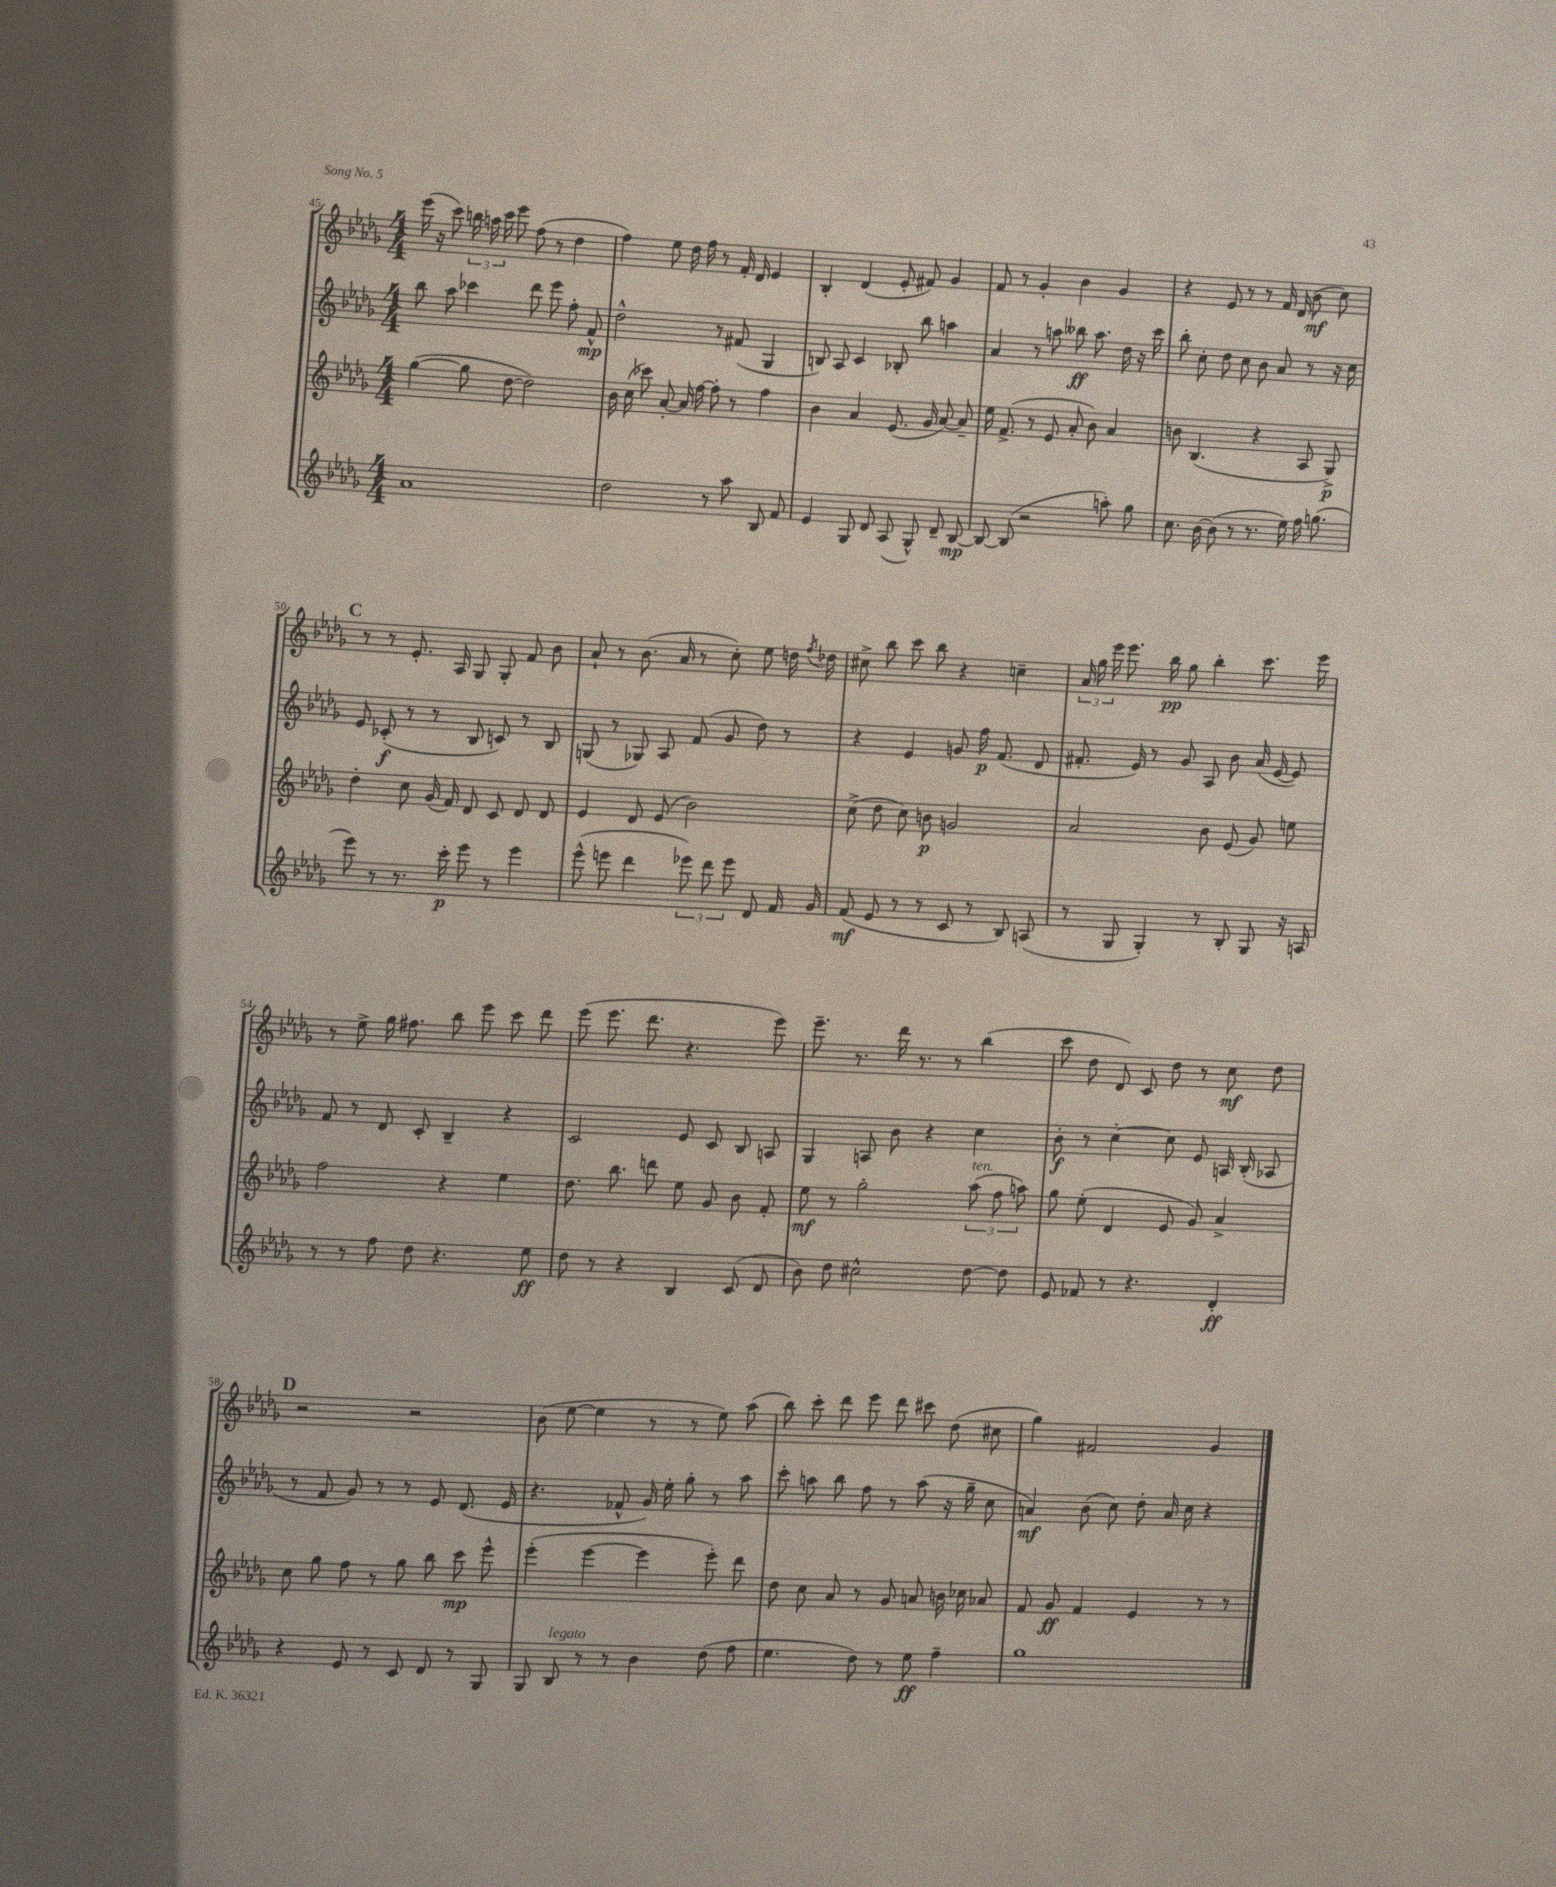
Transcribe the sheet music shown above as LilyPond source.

<<
\new StaffGroup <<
\new Staff = "s0" {
    \clef treble \key des \major \numericTimeSignature \time 4/4
    \autoBeamOff ees'''16( r16 c'''8) \tuplet 3/2 { b''16 a''16 c'''16 } ees'''8 f''8( r8 des''4 |
    f''4) ees''8 des''16 f''16 r8 f'16-. des'16 ees'4 |
    bes4-. des'4( ees'8-. fis'8) ges'4 |
    f'8 r8 ges'4-. bes'4 ges'4 |
    r4 ees'8 r8 r8 f'16 des'16( bes'8\mf c''8) |
    \mark \markup { \bold "C" } r8 r8 ees'8.-. aes16 ges8 ges8-. f'8 bes'8 |
    aes'8-! r8 bes'8.( aes'16 r8 c''8-.) ees''8 d''16 \acciaccatura { f''8 } des''16 |
    cis''8-> bes''8 c'''8 bes''8 r4 c''4-- |
    \tuplet 3/2 { aes'16 ges''16 ees'''16 } ees'''8. bes''16\pp ges''8 bes''4-. c'''8. ees'''16 |
    r8 ees''8-> ges''16 fis''8. bes''8 ees'''8 c'''8 des'''8 |
    ees'''8( ees'''8. des'''8. r4. ees'''8) |
    ees'''8.-- r8. des'''16 r8. r8 bes''4( |
    c'''8 des''8 des'8) c'8 des''8 r8 c''8\mf des''8 |
    \mark \markup { \bold "D" } r2 r2 |
    bes'8( ees''8~ ees''4 r8 r8 ees''8) aes''8( |
    bes''8) c'''8-. des'''8 ees'''8 des'''8 cis'''8 des''8( cis''8 |
    ges''4) fis'2 ges'4 \bar "|." |
}
\new Staff = "s1" {
    \clef treble \key des \major \numericTimeSignature \time 4/4
    \autoBeamOff bes''8 aes''8 ces'''4 des'''8 ees'''8 f''8-. f'8-^\mp |
    des''2-^ r8 fis'8( ges4 |
    b8) aes8 c'4 bes8-. bes''8 a''4 |
    aes'4 r8 a''8 beses''8\ff a''8. des''16 r16 c'''16 |
    bes''8-. c''8-. des''8 c''8 bes'8 aes'8 r8 r16 c''16 |
    \mark \markup { \bold "C" } ees'8 ces'8-.\f( r8 r8 bes8 c'8) r8 bes8 |
    g8( r8 ges8) aes8 f'8( ges'8 des''8) r8 |
    r4 ees'4 g'8 f''16\p f'8.( des'8 |
    fis'8.-. ees'16) r8 ges'8 aes8 bes'8 aes'16( ees'16~ ees'8) |
    f'8 r8 des'8 c'8-. bes4-- r4 |
    c'2 ees'8 c'8 bes8 a8 |
    ges4 a8 bes'8 r4 c''4 |
    bes'8-.\f r8 c''4~-. c''8 ees'8 a16 bes16-.( aes8 |
    \mark \markup { \bold "D" } r8 f'8 ges'8) r8 r8 ees'8 des'8.( ees'16 |
    r4. fes'8-^ ges'16) ees''16-. ges''8-. r8 aes''8 |
    c'''8-. a''8 bes''8 f''8 r8 a''8( r16 ges''16-- c''8 |
    a'4\mf) bes'8( c''8) des''8-. a'16 c''16 r4 \bar "|." |
}
\new Staff = "s2" {
    \clef treble \key des \major \numericTimeSignature \time 4/4
    \autoBeamOff ges''4~( ges''8 des''8~ des''2) |
    bes'16 c''16( ces'''8) aes'8~-. aes'16 f''16~ f''8-. r8 f''4 |
    bes'4 aes'4 ees'8.( ges'16 aes'8~) aes'8-- |
    ees''16 f'8.->( r8 ees'8 aes'8-. bes'8) aes'4 |
    b'8 bes4.( r4 aes8 ges8->\p) |
    \mark \markup { \bold "C" } des''4-. c''8 ges'16( f'16) des'8 c'8 des'8 des'8 |
    ees'4 des'8 ees'8( bes'2) |
    c''8->( des''8 c''8) b'8\p g'2 |
    aes'2 bes'8 ees'8( ges'8) e''8 |
    f''2 r4 ees''4 |
    des''8. bes''8. d'''8 ees''8 ges'8 bes'8 f'8-. |
    ees''8\mf r8 ges''2-. \tuplet 3/2 { aes''8^\markup { \italic "ten." }( f''8 a''8) } |
    ges''8 ees''8-.( des'4 ees'8 ges'8) aes'4-> |
    \mark \markup { \bold "D" } c''8 ges''8 f''8 r8 ges''8 bes''8 c'''8\mp ees'''8-^ |
    ees'''4-.( ees'''4~ ees'''4 ees'''8-.) des'''8 |
    des''8 c''8 aes'8 r8 ges'8 a'8 b'16 ces''16 aes'8 |
    f'8 ges'8\ff f'4 ees'4 r8 r8 \bar "|." |
}
\new Staff = "s3" {
    \clef treble \key des \major \numericTimeSignature \time 4/4
    \autoBeamOff aes'1 |
    des''2 r8 aes''8 bes8 f'8 |
    ees'4 ges8 des'8 aes8( ges8-^) des'8-- bes8~\mp |
    bes8~ bes8( r2 a''8-.) ges''8 |
    c''8. bes'16~ bes'8( r8 r8. ees''16) f''16 g''8.( |
    \mark \markup { \bold "C" } ees'''8) r8 r8. c'''16-.\p ees'''8 r8 ees'''4 |
    ees'''8-^( e'''8 des'''4 \tuplet 3/2 { ees'''8) des'''8 ees'''8 } des'8 f'16 ges'16 |
    f'8\mf( ees'8 r8 r8 c'8 r8 bes8) a8( |
    r8 ges8 ges4-.) r8 bes8-. ges8 r16 a16 |
    r8 r8 f''8 des''8 r4. ees''8\ff |
    des''8 r8 r4 bes4 c'8( des'8 |
    bes'8) des''8 cis''2-^ des''8~ des''8 |
    ees'8 fes'8 r8 r4. des'4-.\ff |
    \mark \markup { \bold "D" } r4 ees'8 r8 c'8 des'8 r8 ges8 |
    ges8 bes8^\markup { \italic "legato" } r8 r8 bes'4 des''8( f''8 |
    ees''4. des''8) r8 ees''8\ff f''4-- |
    ges''1 \bar "|." |
}
>>
>>
\layout { \context { \Score currentBarNumber = #45 } }
